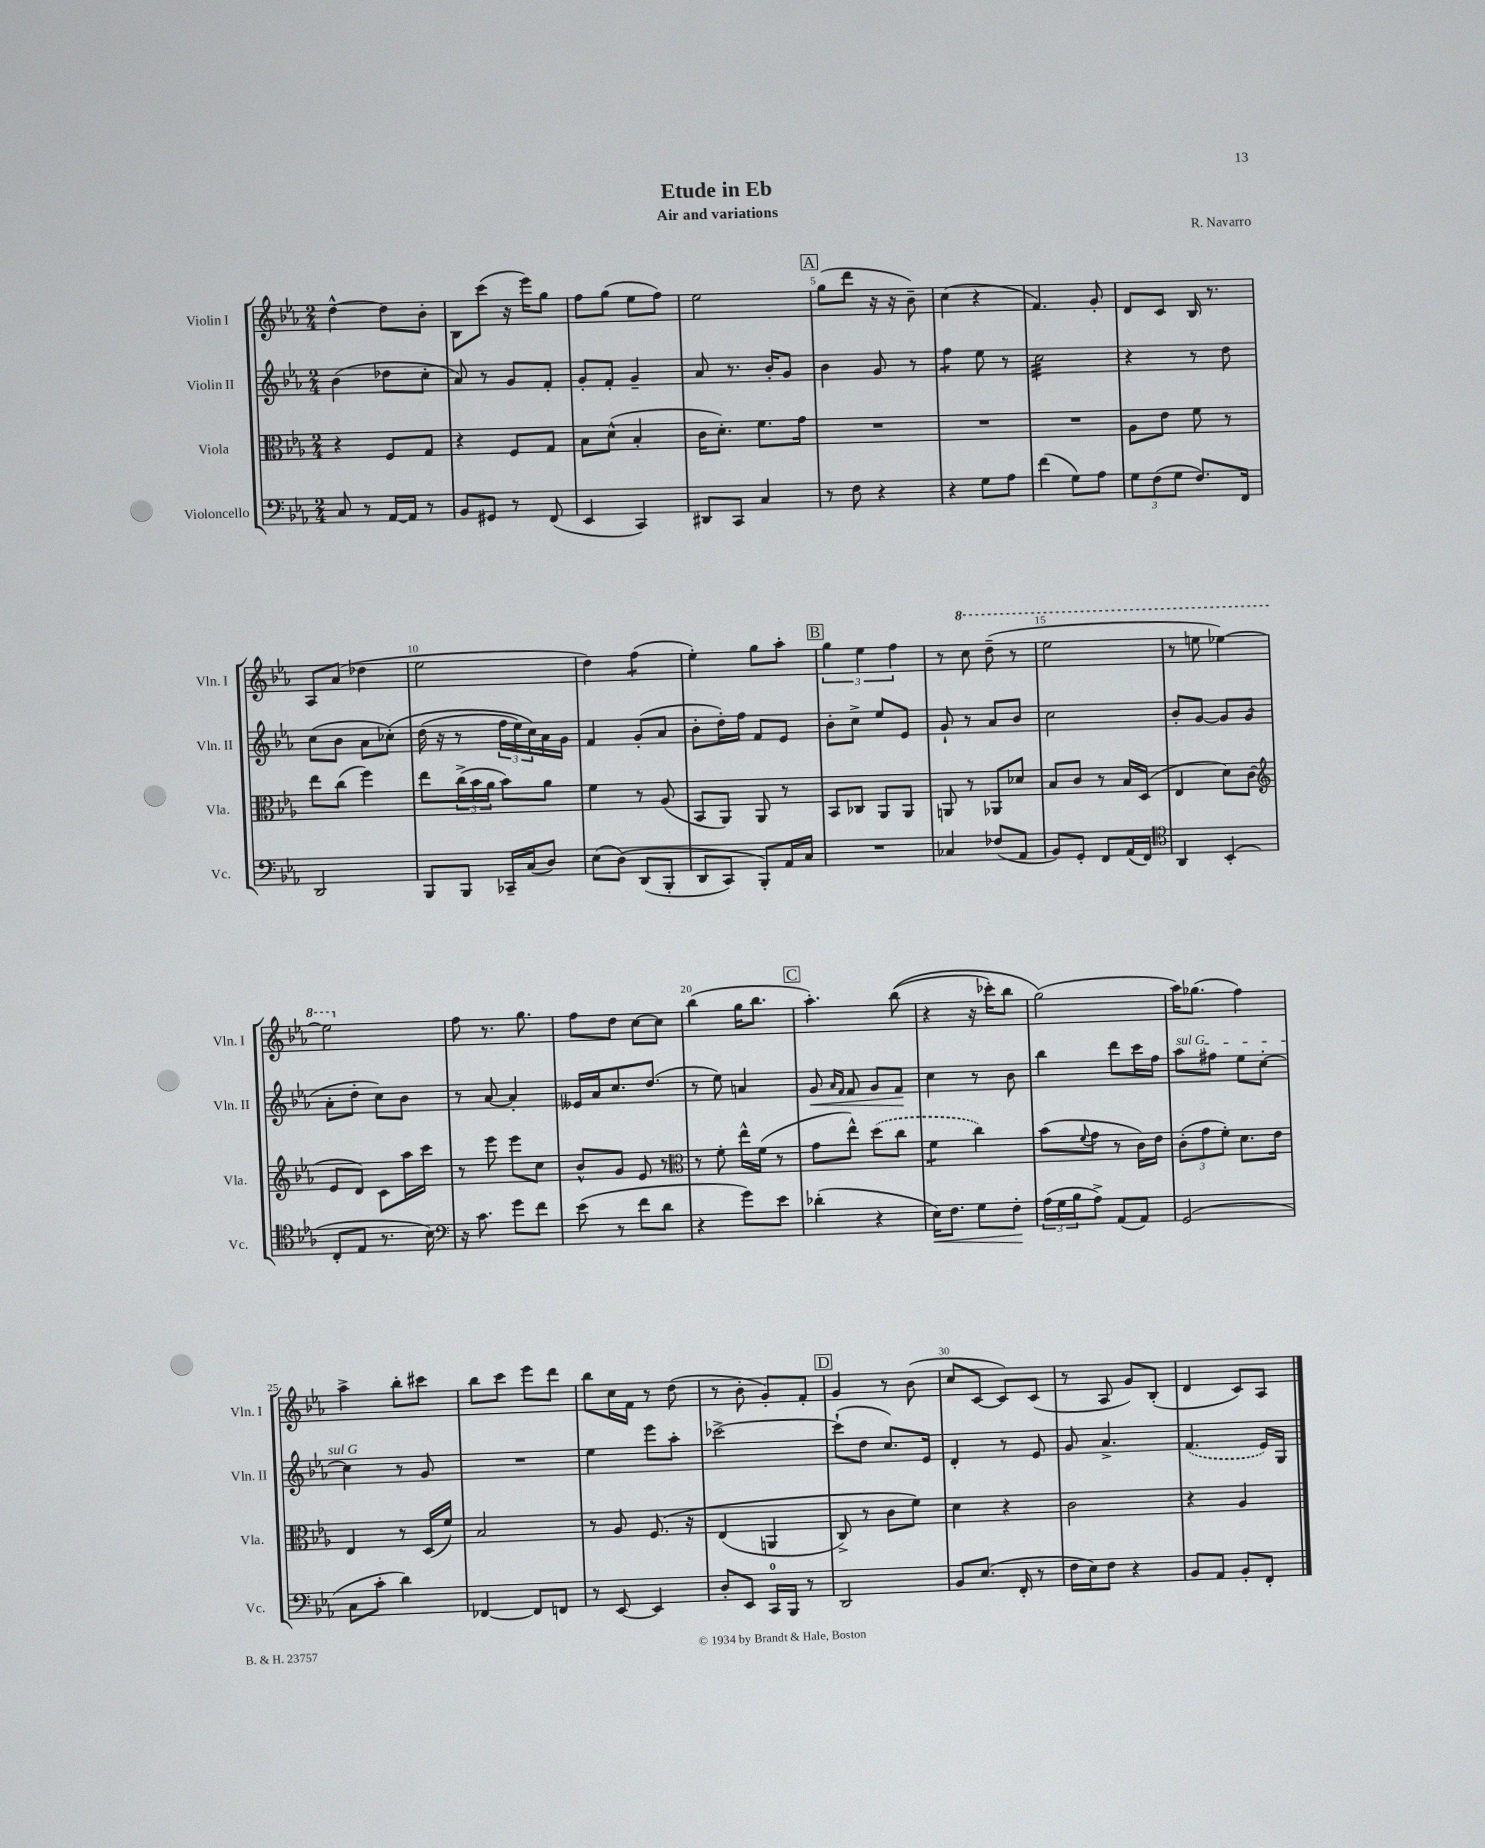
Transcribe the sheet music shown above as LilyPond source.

\header { title = "Etude in Eb" composer = "R. Navarro" subtitle = "Air and variations" }
<<
\new StaffGroup <<
\new Staff = "s0" \with { instrumentName = "Violin I" shortInstrumentName = "Vln. I" } {
    \clef treble \key ees \major \numericTimeSignature \time 2/4
    d''4~-^ d''8 bes'8-. |
    bes8 c'''8( r16 ees'''16) g''8 |
    f''8 g''8( ees''8 f''8) |
    ees''2 |
    \mark \markup { \box "A" } g''8( d'''8 r16 r16 bes'8--) |
    c''4( r4 |
    f'4.) g'8-. |
    d'8 c'8 bes16 r8. |
    aes8 aes'8( des''4 |
    ees''2 |
    d''4) f''4:8( |
    ees''4-.) g''8 aes''8-. |
    \mark \markup { \box "B" } \tuplet 3/2 { g''4 ees''4 f''4 } |
    r8 \ottava #1 c'''8 d'''8--( r8 |
    ees'''2 |
    r8 e'''8 ees'''4~) |
    ees'''2 \ottava #0 |
    f''8 r8. g''8. |
    f''8 d''8 c''8~ c''8 |
    bes''4( g''16 bes''8. |
    \mark \markup { \box "C" } aes''4.-.) bes''8(\( |
    r4 r16 ces'''16-.) bes''8 |
    g''2(\) |
    aes''16) ges''8.( f''4) |
    aes''4-> bes''8-. cis'''8 |
    bes''8 c'''8 ees'''8 d'''8 |
    bes''8 c''16 f'16 r8 d''8( |
    r8 bes'8-. g'8-.) f'8-. |
    \mark \markup { \box "D" } g'4 r8 bes'8( |
    c''8 c'8~ c'8) c'8( |
    r8 aes8 g'8) bes8-.( |
    d'4 c'8) aes8 \bar "|." |
}
\new Staff = "s1" \with { instrumentName = "Violin II" shortInstrumentName = "Vln. II" } {
    \clef treble \key ees \major \numericTimeSignature \time 2/4
    bes'4( des''8 c''8-. |
    aes'8) r8 g'8 f'8-. |
    g'8-. f'8-. g'4-- |
    aes'8 r8. bes'16-. g'8 |
    \mark \markup { \box "A" } bes'4 g'8 r8 |
    f''4:8 ees''8 r8 |
    c''2:32 |
    r4 r8 d''8 |
    c''8( bes'8 aes'8 ces''8-.)\( |
    d''16( r16 r8 \tuplet 3/2 { f''16 ees''16) c''16\) } aes'16 g'16 |
    f'4 g'8-.( aes'8 |
    bes'8-. d''16-.) f''16 f'8 ees'8 |
    \mark \markup { \box "B" } bes'8-. c''8-> ees''8 ees'8 |
    g'8-! r8 aes'8 bes'8 |
    c''2 |
    bes'8-. g'8~ g'8 g'8( |
    aes'8-. d''8-. c''8) bes'8 |
    r8 aes'8~ aes'4-. |
    eeses'16 aes'16 c''8. d''8.( |
    r8 ees''8) a'4 |
    \mark \markup { \box "C" } g'8\< \grace { aes'16 f'16 } f'8 g'8 f'8\! |
    c''4 r8 bes'8 |
    bes''4 d'''8 c'''16 f''16 |
    \once \override TextSpanner.bound-details.left.text = \markup { \italic "sul G" } aes''8\startTextSpan fis''8 ees''8 c''8~-. |
    c''4\stopTextSpan r8 g'8 |
    R2 |
    ees''4 ees'''8 aes''8-. |
    ces'''2~-> |
    \mark \markup { \box "D" } ces'''8-!( d''8 c''8.) ees'16 |
    d'4-. r8 ees'8 |
    g'8 aes'4.-> |
    \once \slurDashed f'4.( ees'16) g16 \bar "|." |
}
\new Staff = "s2" \with { instrumentName = "Viola" shortInstrumentName = "Vla." } {
    \clef alto \key ees \major \numericTimeSignature \time 2/4
    r4 f8 g8 |
    r4 f8 g8 |
    bes8 d'8-^( bes4-. |
    c'16 d'8.-.) f'8. g'16 |
    \mark \markup { \box "A" } R2 |
    R2 |
    R2 |
    aes8 ees'8 f'8 r8 |
    ees''8 c''8( f''4) |
    ees''8 \tuplet 3/2 { c''16->( bes'16 aes'16 } bes'8) aes'8 |
    f'4 r8 aes8( |
    bes,8 aes,8) aes,8 r8 |
    \mark \markup { \box "B" } bes,8 ces8 aes,8 aes,8 |
    a,8 r8 aes,8 des'8 |
    bes8 c'8 r8 bes16 d16( |
    ees4 d'8) c'8( |
    \clef treble ees'8 d'8) c'8 aes''16 c'''16 |
    r8 ees'''8 ees'''8 c''8 |
    bes'8-^ g'8 ees'8 r8 |
    \clef alto r8 f'8-. ees''16-^ f'16( r8 |
    \mark \markup { \box "C" } g'8 ees''8-^) \once \slurDashed d''8( c''8 |
    f'4:8 c''4) |
    bes'8( \appoggiatura { f'8 } g'8 r8 c'16) ees'16 |
    \tuplet 3/2 { c'8-.( g'8 f'8-.) } d'8. ees'16 |
    ees4 r8 d16( f'16) |
    bes2 |
    r8 aes8 f8.\( r16 |
    ees4( a,4 |
    \mark \markup { \box "D" } c8->) r8 c'8 f'8\) |
    d'4 r4 |
    c'2 |
    r4 aes4 \bar "|." |
}
\new Staff = "s3" \with { instrumentName = "Violoncello" shortInstrumentName = "Vc." } {
    \clef bass \key ees \major \numericTimeSignature \time 2/4
    c8 r8 aes,16~ aes,16 r8 |
    bes,8 gis,8 r8 f,8( |
    ees,4 c,4) |
    dis,8 c,8 c4 |
    \mark \markup { \box "A" } r8 f8 r4 |
    r4 g8 aes8 |
    f'4( g8) aes8 |
    \tuplet 3/2 { g8 f8( g8 } f8.) f,16 |
    d,2 |
    bes,,8 bes,,8 ces,16-- c16( d8) |
    ees8( d8)\( d,8( bes,,8-. |
    d,8 c,8) bes,,8-.\) aes,16 c16 |
    \mark \markup { \box "B" } R2 |
    ces4 fes8( aes,8 |
    bes,8) g,8-. f,8 aes,16( f,16) |
    \clef tenor aes,4 bes,4-.( |
    c8-. ees8 r8. bes16) |
    \clef bass r16 c'8. g'8 f'8 |
    ees'8( r8 f'8 d'8 |
    r4 g'8) ees'8 |
    \mark \markup { \box "C" } des'4-.( r4 |
    ees16\<) f8. g8 f8-.\! |
    \tuplet 3/2 { aes16( g16 bes16 } aes8->) aes,8( aes,8) |
    g,2( |
    c8 c'8-. d'4) |
    fes,4~ fes,8 f,8 |
    r8 ees,8~ ees,4 |
    d8-. ees,8 c,16-0 bes,,16 r8 |
    \mark \markup { \box "D" } d,2 |
    bes,8 ees8.( f,16-. r8 |
    f16 ees16) f8 r4 |
    bes,8 aes,8 bes,8-. f,8-. \bar "|." |
}
>>
>>
\layout { \context { \Score \override BarNumber.break-visibility = ##(#f #t #t) barNumberVisibility = #(every-nth-bar-number-visible 5) } }
